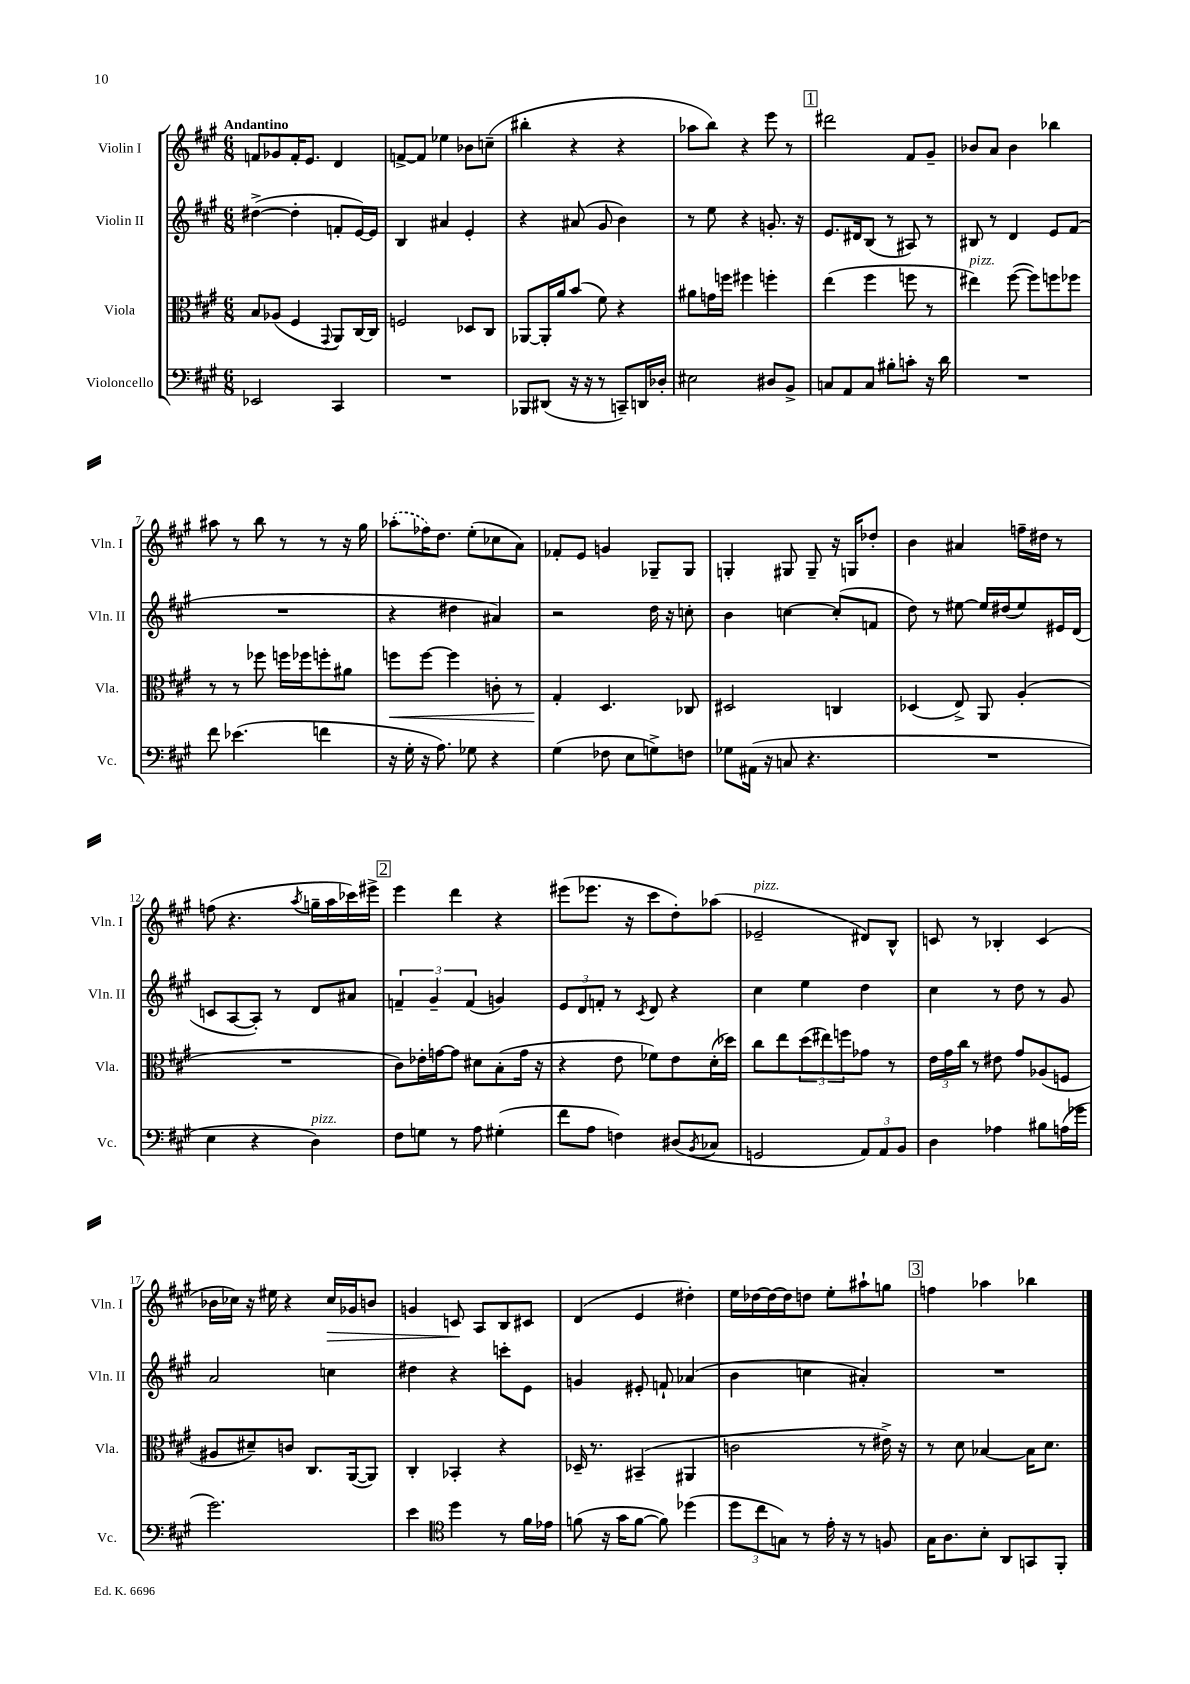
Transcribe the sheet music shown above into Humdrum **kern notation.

**kern	**kern	**kern	**kern
*staff4	*staff3	*staff2	*staff1
*clefF4	*clefC3	*clefG2	*clefG2
*k[f#c#g#]	*k[f#c#g#]	*k[f#c#g#]	*k[f#c#g#]
*M6/8	*M6/8	*M6/8	*M6/8
2EE-/	8B/L	([4dd#^\	8f/L
.	(8A-/J	.	8g-/
.	4F#/	4dd#'\]	16f'/K
.	.	.	8.e/J
.	8qqGG#/	.	.
4CC#/	8AA/L)	8f'/L	4d/
.	[16C#/L	[16e/L)	.
.	16C#/]JJ	16e/]JJ	.
=	=	=	=
2.r	2F/	4B/	[8f^/L
.	.	.	8f/]J
.	.	4a#/	4ee-\
.	8D-/L	4e'/	8b-\L
.	8C#/J	.	(8cc~\J
=	=	=	=
8BBB-/L	[8AA-/L	4r	4bb#'\
(8DD#/J	16AA-'/]L	.	.
.	16a/J	.	.
16r	(8b/J	(8a#/	4r
16r	.	.	.
8r	8f#\)	8g#/	.
8CC~/L)	4r	4b\)	4r
16DD/L	.	.	.
16D-'/JJ	.	.	.
=	=	=	=
2E#\	8a#\L	8r	8aa-\L
.	16g\L	8ee\	8bb\J)
.	16ff\JJ	.	.
.	4ff#\	4r	4r
8D#/L	4ff'\	8.g'/	8eee\
8BB^/J	.	.	8r
.	.	16r	.
=	=	=	=
8C/L	(4ee\	8.e/L	2ddd#\
8AA/	.	.	.
.	.	16d#/k	.
8C/J	4ff#\	(8B/J	.
8B#'\L	.	8r	.
8c'\J	8ff\	8A#/)	8f#/L
16r	8r	8r	8g#~/J
16d\	.	.	.
=	=	=	=
2.r	4ee#\)	8B#/	8b-/L
.	.	8r	8a/J
.	([8ff#\	4d/	4b-\
.	8ff#\]L)	.	.
.	8ff\	8e/L	4bb-\
.	8ff-\J	(8f#/J	.
=	=	=	=
8f#\	8r	2.r	8aa#\
(4.e-\	8r	.	8r
.	8ff-\	.	8bb\
.	16ff\LL	.	8r
.	16ff-\J	.	.
4f\	8ff'\	.	8r
.	8a#\J	.	16r
.	.	.	16gg#\
=	=	=	=
16r	8ff\L	4r	(8aa-'\L
16G#'\	.	.	.
16r	[8ff\J	.	16ff-\K)
8.A\)	.	.	8.dd\J
.	4ff\]	4dd#\	.
8G-\	.	.	(8ee'\L
4r	8c'\	4a#/)	8cc-\
.	8r	.	8a\J)
=	=	=	=
(4G#\	4G#'/	2r	8f-'/L
.	.	.	8e/J
8F-\	4.D/	.	4g/
8E\L	.	.	.
8G^\)	.	16dd\	8G-~/L
.	.	16r	.
8F\J	8C-/	8cc'\	8G-/J
=	=	=	=
8G-\L	2D#/	4b\	4G'/
(16AA#\Jk	.	.	.
16r	.	.	.
8C/	.	[4cc\	8G#/
4.r	.	.	8G#~/
.	4C/	(8cc'/]L	16r
.	.	.	16G/LK
.	.	8f/J	8dd-'/J
=	=	=	=
2.r	(4D-/	8dd\)	4b\
.	.	8r	.
.	8E^/)	[8ee#\	4a#/
.	8AA/	16ee#/]LL	.
.	.	(16dd#/J	.
.	(4A'/	8ee#/)	16ff~\LL
.	.	.	16dd#\JJ
.	.	16e#/L	8r
.	.	(16d/JJ	.
=	=	=	=
4E\	2.r	8c/L	(8ff\
.	.	[8A/	4.r
4r	.	8A'/]J)	.
.	.	8r	.
.	.	.	8qaa/
4D\)	.	8d/L	16gg~\LL
.	.	.	16aa\
.	.	8a#/J	16ccc-\)
.	.	.	16eee#^\JJ
=	=	=	=
8F#\L	8c#\L)	6f~/	4eee\
8G\J	16e-'\L	.	.
.	.	6g#~/	.
.	[16g\J	.	.
8r	8g\]J	.	4ddd\
.	.	(6f/	.
8A\	8d#\L	.	.
(4G#'\	(8B'\	4g/)	4r
.	16g\Jk	.	.
.	16r	.	.
=	=	=	=
8f#\L	4r	12e/L	(8eee#\L
.	.	12d/	.
8A\J	.	.	8.eee-\J
.	.	12f'/J	.
4F\)	8e\	8r	.
.	.	.	16r
.	.	8qc#/	.
.	8f-\L)	8d/	8ccc#\L
(8D#/L	8e\	4r	8dd'\)
8qBB/	.	.	.
8C-/J	(16d'\L	.	(8aa-\J
.	16dd-\JJ)	.	.
=	=	=	=
2GG/	8cc#\L	4cc#\	2e-~/
.	8ee\	.	.
.	(12dd\	4ee\	.
.	12ee#\)	.	.
.	12ff\	.	.
12AA/L)	8g-\J	4dd\	8d#/L)
12AA/	.	.	.
.	8r	.	8B^^/J
12BB/J	.	.	.
=	=	=	=
4D\	24e\LL	4cc#\	8c/
.	24g#\	.	.
.	24cc#\JJ	.	.
.	8r	.	8r
4A-\	8e#\	8r	4B-'/
.	8g#/L	8dd\	.
8B#\L	(8A-/	8r	(4c/
(16A\L	8F/J	8g#/	.
16g-\JJ	.	.	.
=	=	=	=
2.g#\)	8A#/L	2a/	16b-\LL
.	.	.	16cc-\JJ)
.	8d#~/)	.	16r
.	.	.	16ee#\
.	8c/J	.	4r
.	8.C#/L	.	.
.	.	4cc\	16cc-/LL
.	([16AA/k	.	16g-/J
.	8AA/]J)	.	8b/J
=	=	=	=
4e\	4C#'/	4dd#\	4g/
*clefC4	*	*	*
4dd\	4BB-'/	4r	8c/
.	.	.	8A/L
8r	4r	8ccc'\L	8B/
16f#\LL	.	8e\J	8c#/J
16e-\JJ	.	.	.
=	=	=	=
(8f\	16D-~/	4g/	(4d/
.	8.r	.	.
16r	.	.	.
16g#\LK	.	.	.
[8f\J	(4BB#~/	8e#'/	4e/
8f\])	.	8f`/	.
(4dd-\	4AA#/	(4a-/	4dd#'\)
=	=	=	=
12dd\L	2c\	4b\	16ee\LL
.	.	.	[16dd-\
12cc#\	.	.	.
.	.	.	16dd-\_
12G\J)	.	.	.
.	.	.	16dd-\]J
8r	.	4cc\	8dd\J
16e'\	.	.	8ee'\L
16r	.	.	.
8r	8r	4a#'/)	8aa#`\
8F/	16e#^\)	.	8gg\J
.	16r	.	.
=	=	=	=
16G#\LK	8r	2.r	4ff\
8.A\	.	.	.
.	8d\	.	.
8B'\J	[4B-/	.	4aa-\
8AA/L	.	.	.
8GG/	16B-\]LK	.	4bb-\
.	8.d\J	.	.
8FF#'/J	.	.	.
==	==	==	==
*-	*-	*-	*-
